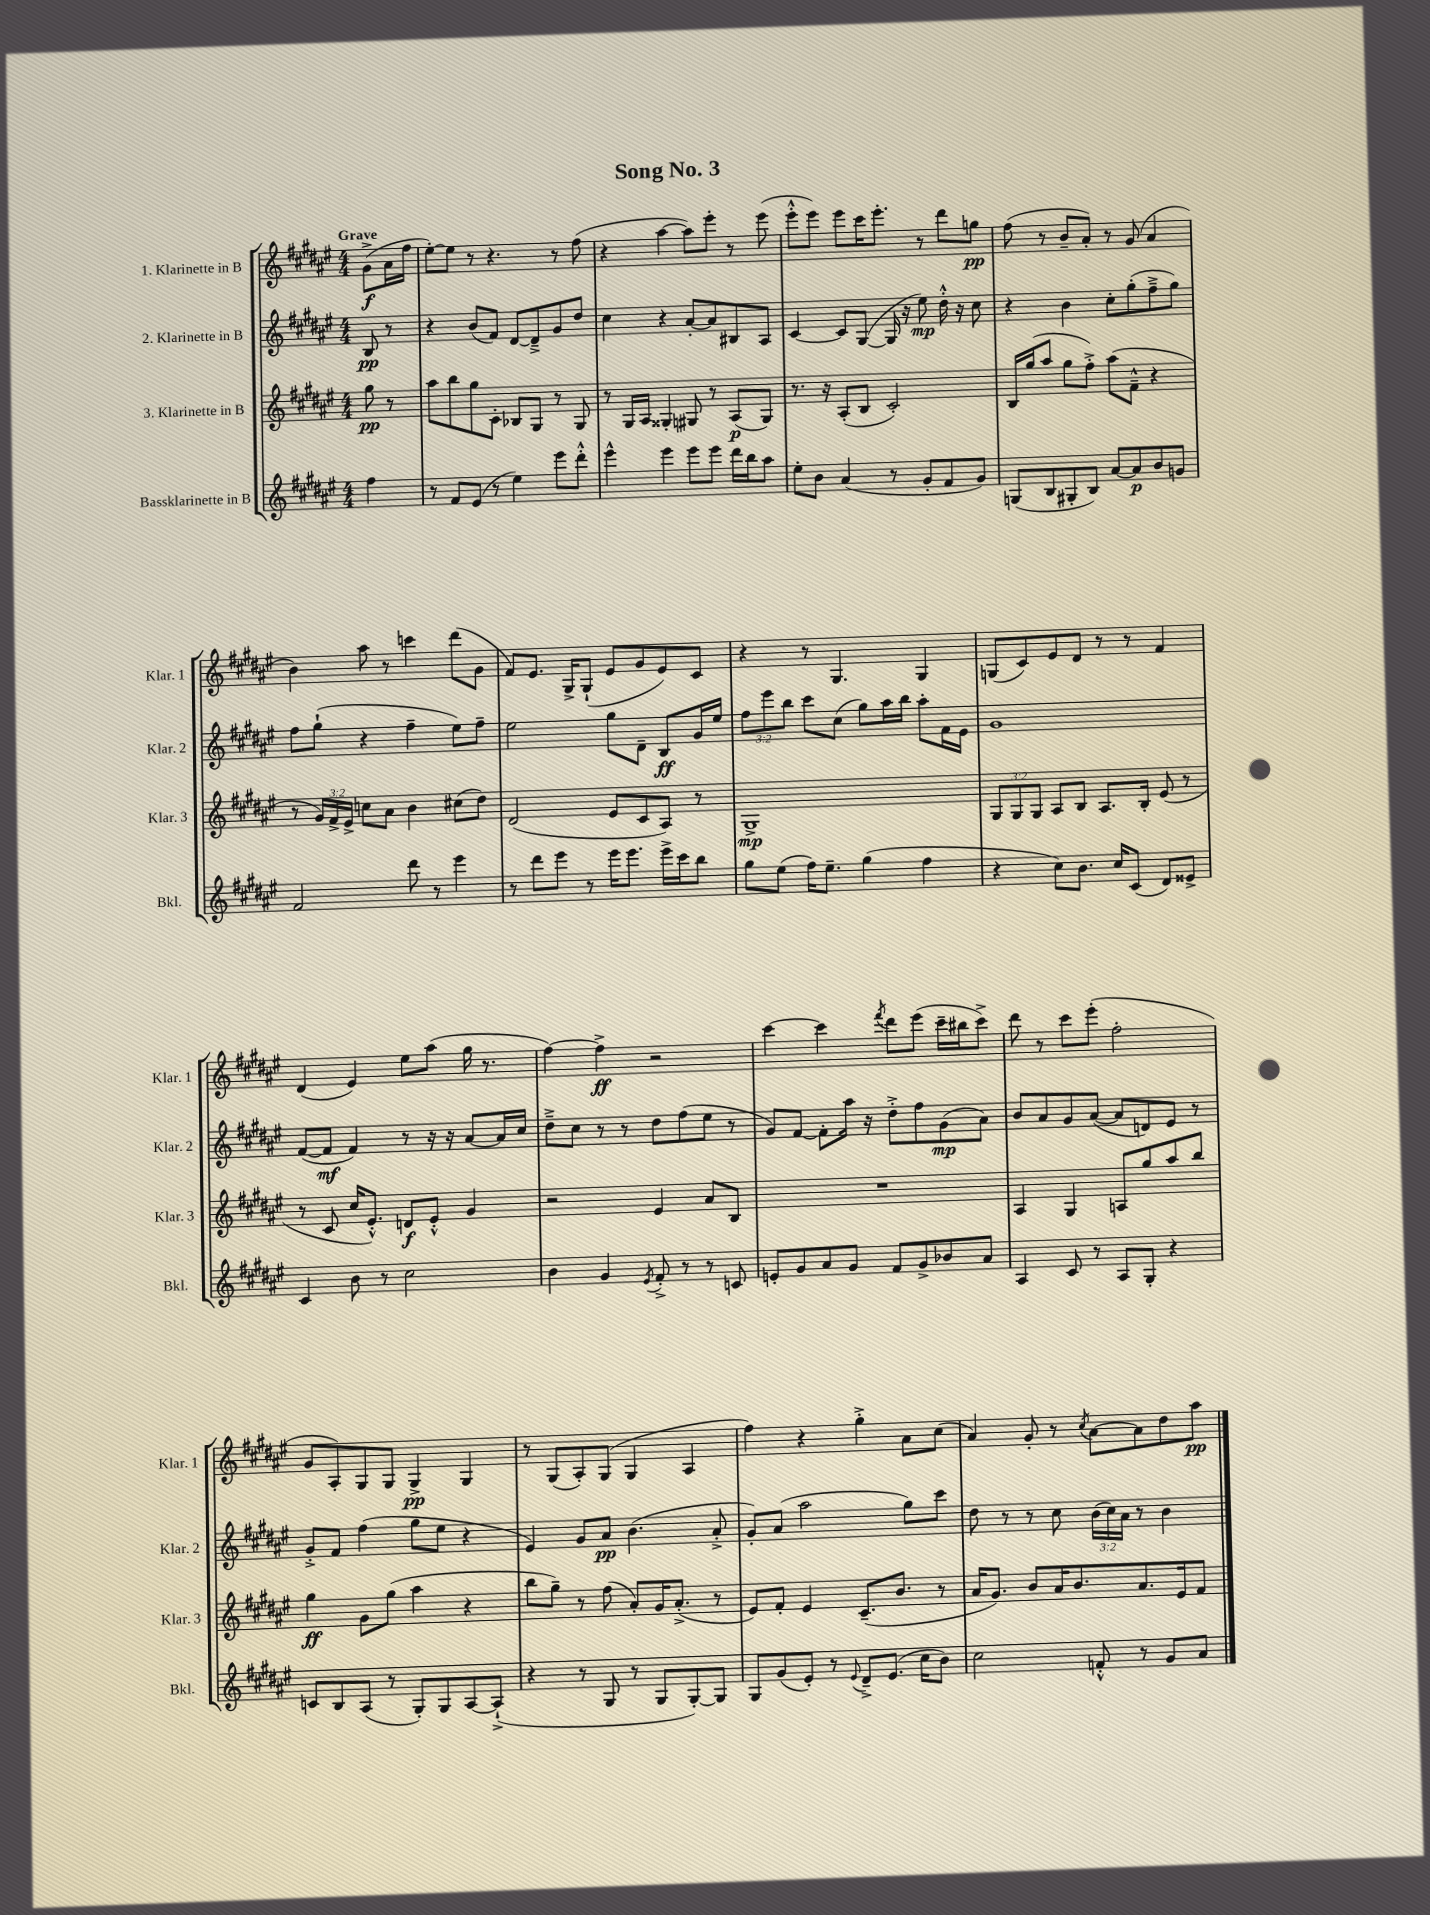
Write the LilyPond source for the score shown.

\header { title = "Song No. 3" }
<<
\new StaffGroup <<
\new Staff = "s0" \with { instrumentName = "1. Klarinette in B" shortInstrumentName = "Klar. 1" } {
    \clef treble \key fis \major \numericTimeSignature \time 4/4 \partial 4 \tempo "Grave"
    gis'8->\f( ais'16 fis''16 |
    eis''8~-.) eis''8 r8 r4. r8 fis''8( |
    r4 ais''4~ ais''8) eis'''8-. r8 eis'''8( |
    eis'''8-.-^ eis'''8) eis'''8 cis'''16 eis'''8.-. r8 dis'''8 g''8\pp |
    fis''8( r8 b'8-- ais'8-.) r8 gis'8( ais'4 |
    b'4) ais''8 r8 c'''4 dis'''8( gis'8 |
    fis'8) eis'8. gis16-> gis8-!( eis'8 gis'8 eis'8) cis'8 |
    r4 r8 gis4. gis4 |
    g8( cis'8) eis'8 dis'8 r8 r8 fis'4 |
    dis'4( eis'4) eis''8 ais''8( gis''16 r8. |
    fis''4~) fis''4->\ff r2 |
    cis'''4~ cis'''4 \acciaccatura { fis'''8 } dis'''8 eis'''8( cis'''16-- bis''16 cis'''8->) |
    dis'''8 r8 cis'''8 eis'''8-.( fis''2-. |
    gis'8 ais8-.) gis8 gis8 gis4->\pp gis4 |
    r8 gis8( ais8-.) gis8( gis4 ais4 |
    fis''4) r4 gis''4-.-> ais'8 cis''8( |
    ais'4) gis'8-. r8 \acciaccatura { cis''8 } ais'8~ ais'8 dis''8 ais''8\pp \bar "|." |
}
\new Staff = "s1" \with { instrumentName = "2. Klarinette in B" shortInstrumentName = "Klar. 2" } {
    \clef treble \key fis \major \numericTimeSignature \time 4/4 \override Staff.TupletNumber.text = #tuplet-number::calc-fraction-text \partial 4
    b8\pp r8 |
    r4 b'8( fis'8) dis'8~ dis'8---> gis'8 dis''8 |
    cis''4 r4 ais'8~-. ais'8 bis8 ais8 |
    cis'4~ cis'8 gis8~( gis16 r16 eis''8\mp) dis''16-.-^ r16 cis''8 |
    r4 b'4 cis''8-. gis''8-.( fis''8---> gis''8) |
    fis''8 gis''8-!( r4 fis''4-- eis''8) fis''8-- |
    eis''2 gis''8 dis'8-- b8\ff gis'16 eis''16 |
    \tuplet 3/2 { fis''8 eis'''8 b''8 } cis'''8 cis''8( gis''8) ais''16 b''16 ais''8-. fis'16 eis'16 |
    gis'1 |
    fis'8~( fis'8\mf fis'4) r8 r16 r16 ais'8~ ais'16 cis''16 |
    dis''8---> cis''8 r8 r8 dis''8 fis''8( eis''8 r8 |
    gis'8) fis'8~ fis'8-. ais''16 r16 dis''8-.-> fis''8 gis'8\mp( ais'8) |
    b'8 ais'8 gis'8 ais'8~( ais'8 d'8) eis'8 r8 |
    gis'8-.-> fis'8 fis''4( gis''8 eis''8 r4 |
    eis'4) gis'8 ais'8\pp b'4.( ais'8-.-> |
    gis'8-.) ais'8( ais''2 gis''8) cis'''8 |
    dis''8 r8 r8 cis''8 \tuplet 3/2 { b'16( cis''16) ais'16 } r8 b'4 \bar "|." |
}
\new Staff = "s2" \with { instrumentName = "3. Klarinette in B" shortInstrumentName = "Klar. 3" } {
    \clef treble \key fis \major \numericTimeSignature \time 4/4 \override Staff.TupletNumber.text = #tuplet-number::calc-fraction-text \partial 4
    gis''8\pp r8 |
    ais''8 b''8 gis''8 cis'8-. bes8 gis8 r8 gis8 |
    r8 gis16 ais16 gisis4-. gis8 r8 ais8\p( gis8) |
    r8. r16 ais8-.( b8 cis'2-.) |
    b16 gis''16( ais''8 gis''8 fis''8-.->) ais''8( fis'8---^ r4 |
    r8 \tuplet 3/2 { gis'16) fis'16-> eis'16-> } c''8 ais'8 b'4 cis''8( dis''8) |
    dis'2( eis'8 cis'8 ais8) r8 |
    gis1->\mp |
    \tuplet 3/2 { gis8 gis8 gis8 } ais8 b8 ais8. b16-. eis'8( r8 |
    r8 cis'8 cis''16 eis'8.-.-^) d'8\f eis'8-.-^ gis'4 |
    r2 eis'4 ais'8 b8 |
    R1 |
    ais4 gis4 a8 gis''8 ais''8 b''8 |
    gis''4\ff gis'8 gis''8( ais''4 r4 |
    b''8 gis''8--) r8 fis''8( ais'8-.) gis'16 ais'8.-.->( r8 |
    eis'8) fis'8-. eis'4 cis'8.--( b'8. r8 |
    ais'16 gis'8.) b'8 ais'16 b'8. ais'8. eis'16 fis'8 \bar "|." |
}
\new Staff = "s3" \with { instrumentName = "Bassklarinette in B" shortInstrumentName = "Bkl." } {
    \clef treble \key fis \major \numericTimeSignature \time 4/4 \partial 4
    fis''4 |
    r8 fis'8 eis'8( r8 eis''4) eis'''8 dis'''8-.-^ |
    eis'''4-^ eis'''4 eis'''8 eis'''8 dis'''16 b''16 ais''8 |
    eis''8-. b'8 ais'4( r8 gis'8-. fis'8 gis'8) |
    g8( b8 gis8-. b8) ais'8~ ais'8\p b'8 g'8 |
    fis'2 dis'''8 r8 eis'''4 |
    r8 dis'''8 eis'''8 r8 eis'''16 eis'''8. eis'''16-> cis'''16 b''8 |
    gis''8 eis''8( fis''16) eis''8.-- gis''4( fis''4 |
    r4 cis''8) b'8. cis''16 cis'8( dis'8) eisis'8-> |
    cis'4 b'8 r8 cis''2 |
    b'4 gis'4 \acciaccatura { eis'8 } fis'8-.-> r8 r8 c'8 |
    e'8-. gis'8 ais'8 gis'8 fis'8 gis'8-> bes'8 ais'8 |
    ais4 cis'8 r8 ais8 gis8-. r4 |
    c'8 b8 ais8( r8 gis8-.) gis8 ais8~ ais8-!->( |
    r4 r8 gis8 r8 gis8 gis8~-.) gis8 |
    gis8 gis'8( eis'8-.) r8 \appoggiatura { eis'8 } dis'8---> eis'8.( cis''16 b'8) |
    cis''2 f'8-.-^ r8 gis'8 ais'8 \bar "|." |
}
>>
>>
\layout { \context { \Score \remove "Bar_number_engraver" } }
